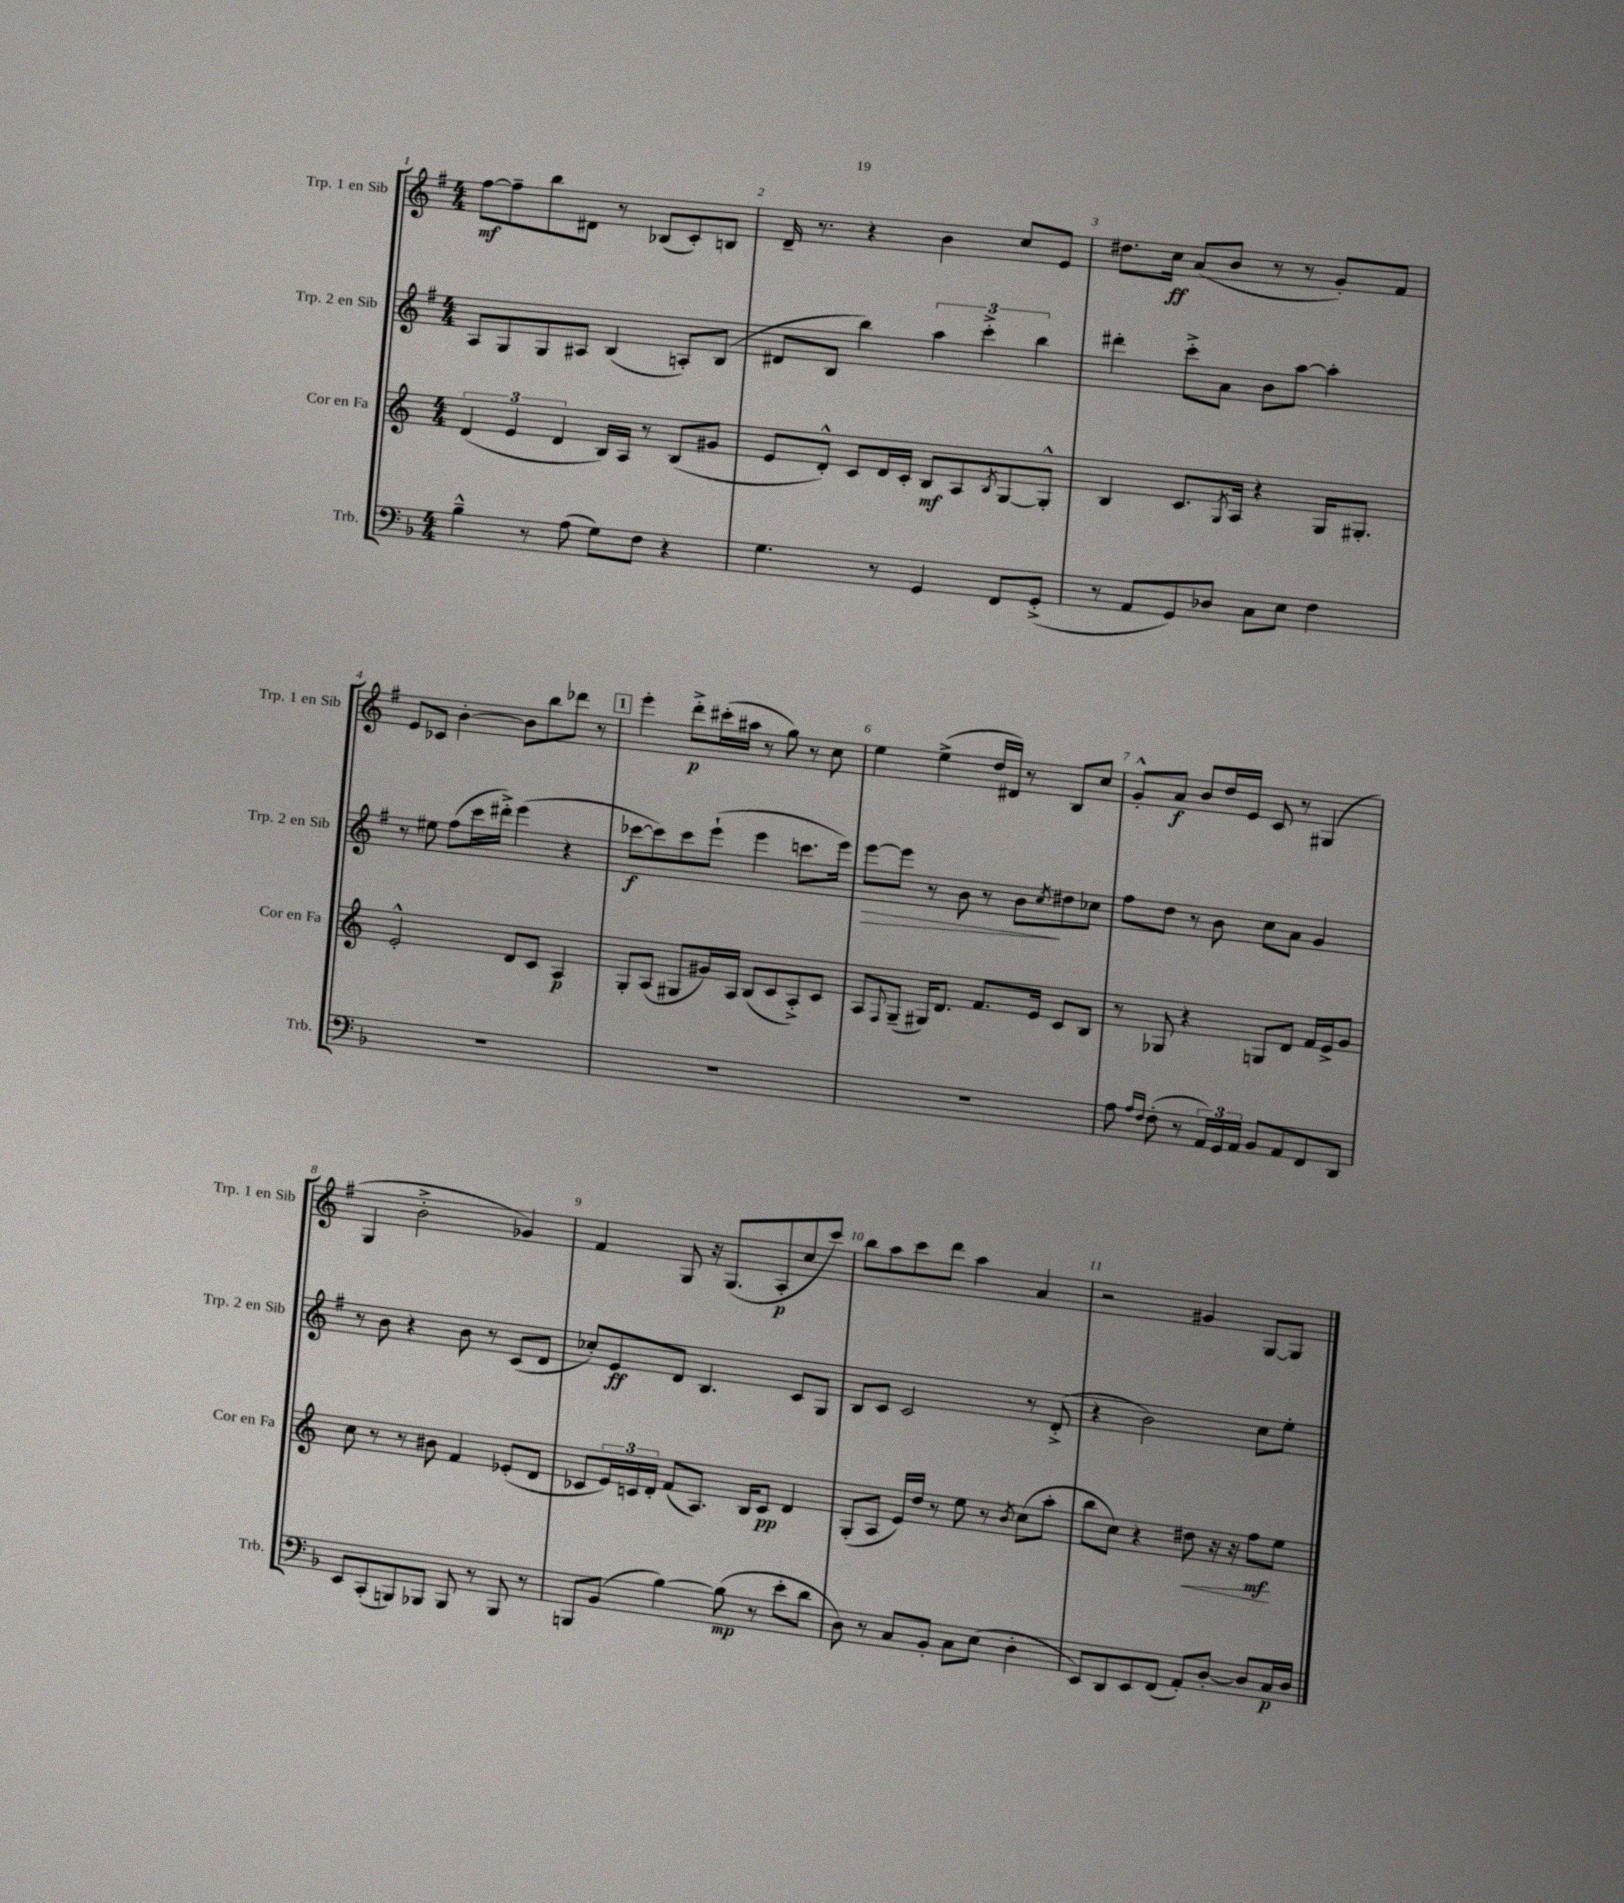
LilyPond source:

<<
\new StaffGroup <<
\new Staff = "s0" \with { instrumentName = "Trp. 1 en Sib" shortInstrumentName = "Trp. 1 en Sib" } {
    \clef treble \key g \major \numericTimeSignature \time 4/4
    fis''8~\mf fis''8-- b''8 dis'8 r8 bes8( c'8-.) b8 |
    d'16-- r8. r4 b'4 c''8 e'8 |
    dis''8. c''16\ff a'8( b'8 r8 r8 g'8-.) fis'8 |
    e'8 ces'8 b'4~-. b'8 b''8 des'''8 r8 |
    \mark \markup { \box "1" } e'''4-. d'''8-.->\p cis'''16-.( ais''16 r8 g''8) r8 c''8 |
    e''4 e''4->( d''16 dis'16) r8 b8 c''8 |
    g'8-.-^ a'8\f b'8 d''16 e'16 c'8 r8 gis4( |
    g4 b'2-.-> ges'4) |
    fis'4 g8 r16 g8.( a8-.\p c''8 c'''8) |
    b''8 a''8 c'''8 d'''8 a''4 a'4 |
    r2 gis'4 g8~ g8 \bar "|." |
}
\new Staff = "s1" \with { instrumentName = "Trp. 2 en Sib" shortInstrumentName = "Trp. 2 en Sib" } {
    \clef treble \key g \major \numericTimeSignature \time 4/4
    a8 g8 g8 ais8 b4( a8-.) b8( |
    dis'8 b8 b''4) \tuplet 3/2 { a''4 c'''4-.-> b''4 } |
    dis'''4-. c'''8-.-> a'8 b'8 a''8~ a''4-. |
    r8 eis''8 fis''8( c'''16 dis'''16-.->) e'''4( r4 |
    \mark \markup { \box "1" } ces'''8~\f ces'''8) ces'''8 e'''8-!( e'''4 c'''8. e'''16) |
    e'''8~\> e'''8 r8 b'8 r8 b'8\! \acciaccatura { c''8 } dis''8 ces''8 |
    fis''8 d''8 r8 b'8 c''8 a'8 g'4 |
    r8 b'8 r4 b'8 r8 c'8( d'8 |
    ces''8-.) e'8\ff d'8 b4. c'8 g8 |
    b8 c'8 c'2 r8 d'8-.->( |
    r4 b'2) c''8 e''8-. \bar "|." |
}
\new Staff = "s2" \with { instrumentName = "Cor en Fa" shortInstrumentName = "Cor en Fa" } {
    \clef treble \key c \major \numericTimeSignature \time 4/4
    \tuplet 3/2 { d'4( e'4 d'4 } b16) a16 r8 b8( gis'8 |
    e'8 d'8-.-^) c'8 d'16 c'16-. b8\mf a8 \acciaccatura { b8 } g8~ g8-.-^ |
    b4 c'8. \acciaccatura { g8 } a16 r4 g16 gis8.-. |
    e'2-.-^ d'8 c'8 a4\p |
    \mark \markup { \box "1" } g8-. a8( gis8 gis'16) a16 b8( c'8 a8-.->) c'8 |
    a8 \appoggiatura { f8 } g8--( gis16) d'8. f'8. e'16 c'8 b8 |
    r8 ges8 r4 g8 d'8 f'16 e'16-> g'8 |
    c''8 r8 r8 bis'8 f'4 ees'8-.( d'8 |
    ces'8 \tuplet 3/2 { e'16) c'16 d'16-. } f'8( a8.) b16 c'8\pp d'4 |
    g8-.( a8 e'16) d''16 r8 e''8 r8 \acciaccatura { b'8 } c''8( a''8-. |
    b''8 c''8) r4 dis''8\< r16 r16 f''8\mf\! e''8 \bar "|." |
}
\new Staff = "s3" \with { instrumentName = "Trb." shortInstrumentName = "Trb." } {
    \clef bass \key f \major \numericTimeSignature \time 4/4
    bes4---^ r8 a8( g8) f8 r4 |
    g4. r8 g,4 f,8 g,8-.->( |
    r8 a,8 g,8) des8 c8 e8 f4 |
    R1 |
    \mark \markup { \box "1" } R1 |
    R1 |
    a8 \grace { a16 f16 } f8-.( r8 \tuplet 3/2 { a,16) g,16 a,16 } bes,8 a,8 f,8 d,8 |
    e,8 c,8-.( b,,8) bes,,8 bes,,8 r8 bes,,8 r8 |
    b,,8 bes,8( bes4~) bes8\mp( r8 e'8-. d'8 |
    d8) r8 c8 bes,8-. c8 e8( d4-. |
    e,8) d,8 e,8 f,8( a,8-.) d8~-. d8 c16\p d16 \bar "|." |
}
>>
>>
\layout { \context { \Score \override BarNumber.break-visibility = ##(#f #t #t) barNumberVisibility = #all-bar-numbers-visible } }
